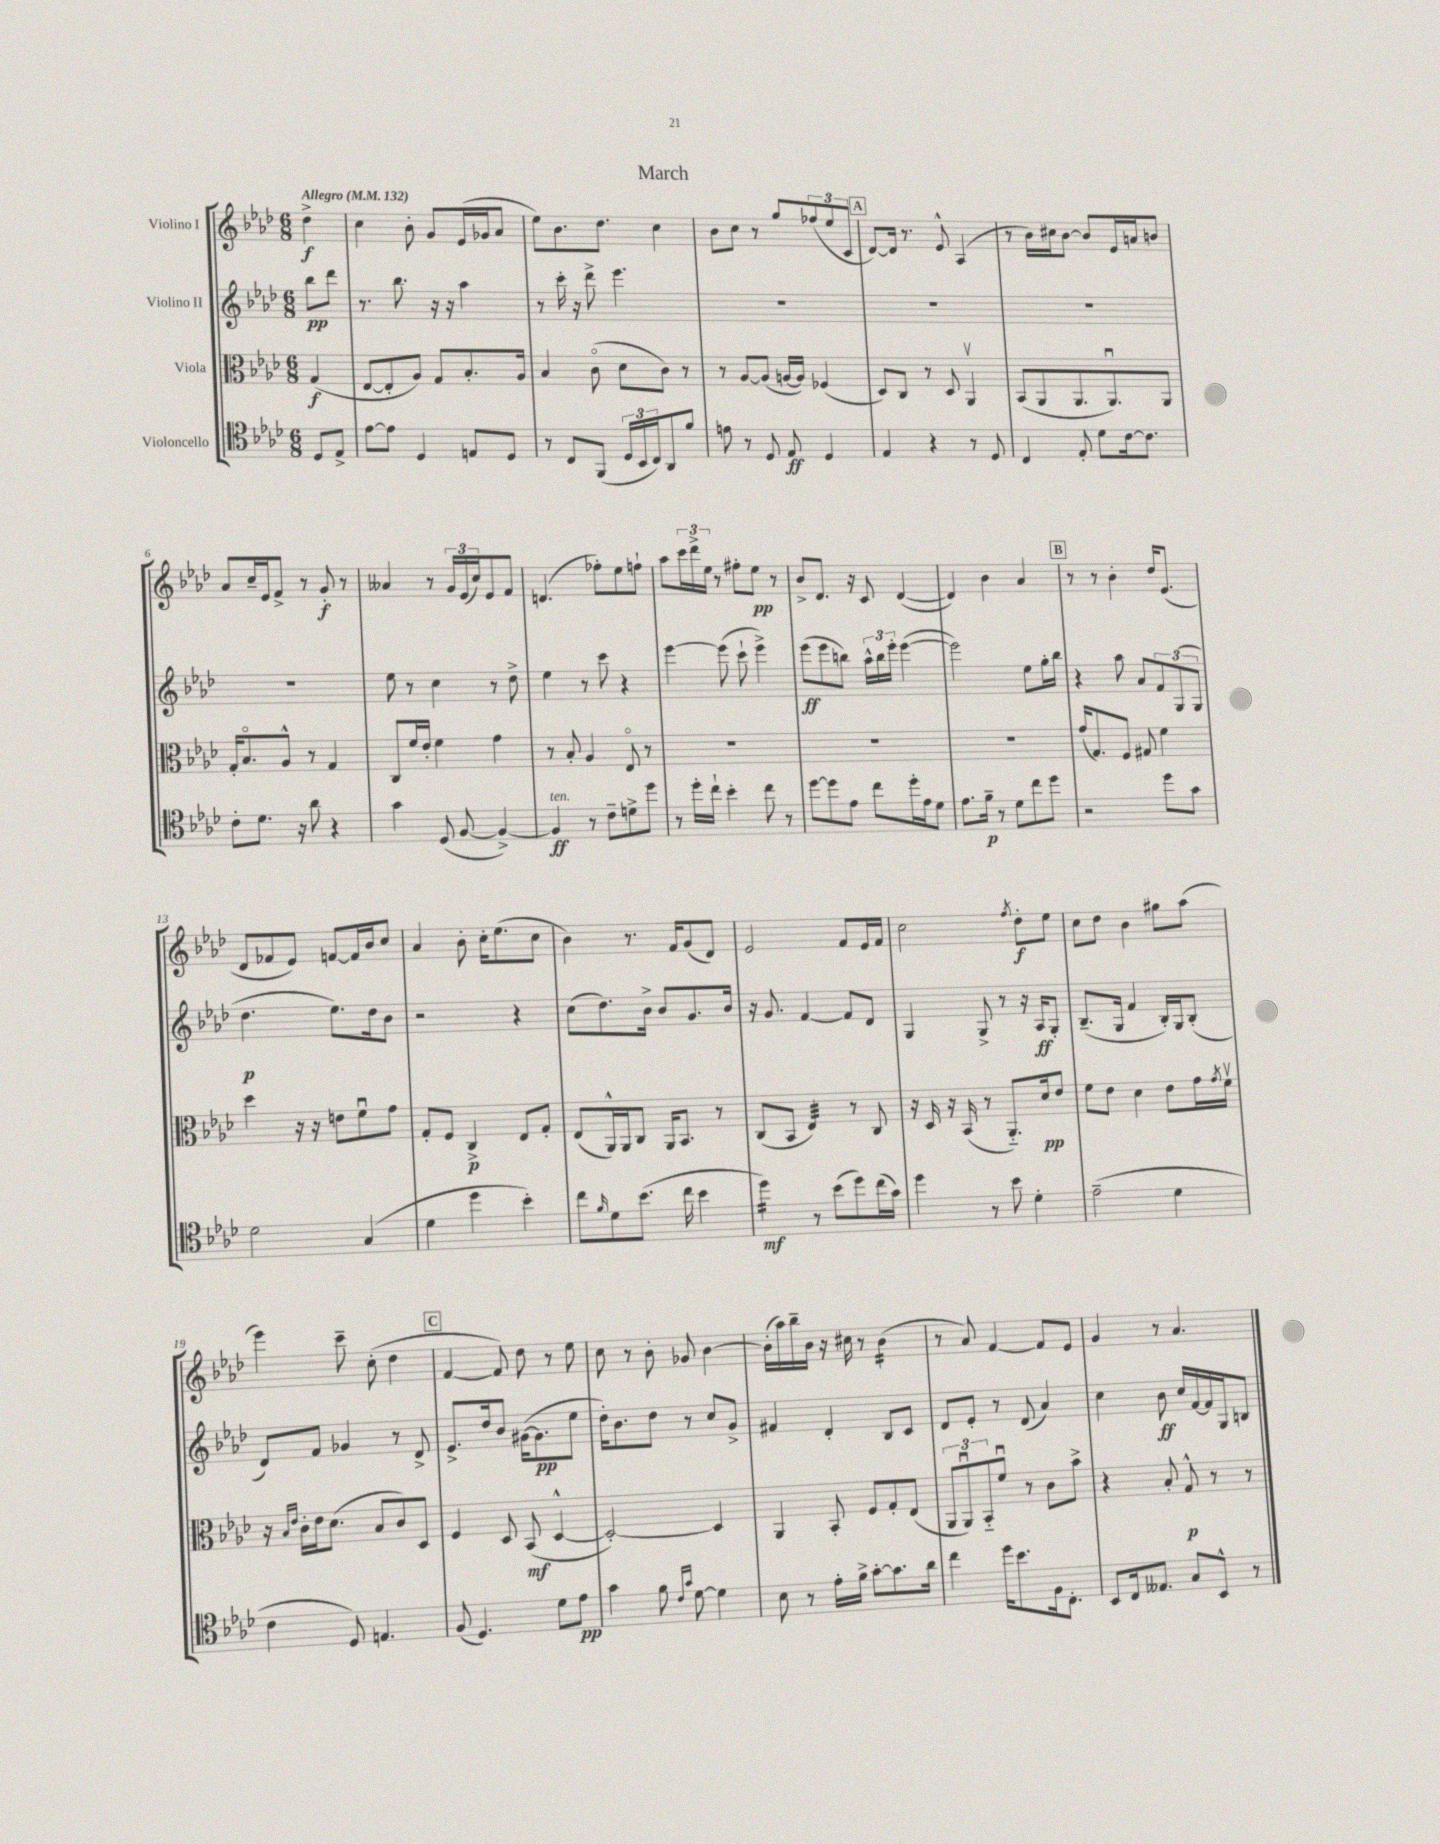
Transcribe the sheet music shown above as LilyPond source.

\header { title = "March" }
<<
\new StaffGroup <<
\new Staff = "s0" \with { instrumentName = "Violino I" } {
    \clef treble \key aes \major \numericTimeSignature \time 6/8 \partial 4 \tempo "Allegro" 4 = 132
    des''4->\f |
    c''4 bes'8-. g'8 ees'16( ges'16 aes'8 |
    ees''8) bes'8. des''8. c''4 |
    bes'8 c''8 r8 g''8 \tuplet 3/2 { fes''8( ees''8 c'8 } |
    \mark \markup { \box "A" } des'8~) des'16 r8. ees'8-^ aes4( |
    r8 bes'16) cis''16 bes'8~ bes'8 ees'16 a'16 b'8 |
    aes'8 c''16-- ees'16 f'8-> r8 g'8-.\f r8 |
    aeses'4 r8 \tuplet 3/2 { g'16 ees'16( c''16) } ees'8 f'8 |
    d'4.( fes''8-.) ees''8 f''8-! |
    aes''8 \tuplet 3/2 { c'''16 des'''16-> ees''16 } r8 fis''8-. ees''8\pp r8 |
    bes'8-> des'8. r16 c'8 des'4~( |
    des'4) bes'4 aes'4 |
    \mark \markup { \box "B" } r8 r8 bes'4-. des''16 ees'8.( |
    des'8 fes'8 ees'8) f'8~ f'16 bes'16 c''8 |
    aes'4 bes'8-. c''16-. ees''8.( c''8 |
    bes'4) r8. f'16 g'8( des'8) |
    ees'2 f'8 ees'16 f'16 |
    c''2 \acciaccatura { f''8 } des''8-.\f ees''8 |
    c''8 des''8 bes'4 gis''8 aes''8( |
    ees'''4) c'''8-- c''8-.( des''4 |
    \mark \markup { \box "C" } f'4~ f'8) des''8 r8 ees''8 |
    c''8 r8 bes'8-. ges'8 bes'4~ |
    bes'16-.( aes''16) bes''16-- bes'16 r16 cis''16 r8 bes'4:16( |
    r8 aes'8) f'4~ f'8 ees'8 |
    g'4 r8 aes'4. \bar "|." |
}
\new Staff = "s1" \with { instrumentName = "Violino II" } {
    \clef treble \key aes \major \numericTimeSignature \time 6/8 \partial 4
    bes''8\pp des'''8 |
    r8. bes''8. r16 r16 aes''4 |
    r8 c'''16-. r16 des'''8-> ees'''4. |
    R2. |
    \mark \markup { \box "A" } R2. |
    R2. |
    R2. |
    ees''8 r8 c''4 r8 des''8-> |
    ees''4 r8 c'''8 r4 |
    ees'''4~ ees'''8( c'''8-! ees'''4->) |
    ees'''8\ff( ees'''8 b''8) \tuplet 3/2 { aes''16-^ b''16 ees'''16-. } ees'''4~( |
    ees'''2) ees''8 g''16-. bes''16 |
    \mark \markup { \box "B" } r4 aes''8 aes'8 \tuplet 3/2 { f'8 g8( g8 } |
    des''4.\p ees''8.) des''16 bes'8 |
    r2 r4 |
    c''8( des''8.) bes'16-> bes'8 g'8. bes'16 |
    r16 g'8. f'4~ f'8 des'8 |
    g4 g8-> r8 r16 aes16\ff g8-. |
    bes8.--( g16 f'4 bes16-.) g16 bes8-.( |
    des'8) f'8 ges'4 r8 des'8-> |
    \mark \markup { \box "C" } ees'8.-> des''16 bes'8 gis'16~( gis'8.\pp ees''8 |
    des''16-.) bes'8. des''8 r8 c''8 g'8-> |
    fis'4 des'4-. bes8 c'8 |
    des'8 ees'8-. r8 des'8( aes'4) |
    c''4 bes'8\ff c''16 f'16~ f'16 g16 b8 \bar "|." |
}
\new Staff = "s2" \with { instrumentName = "Viola" } {
    \clef alto \key aes \major \numericTimeSignature \time 6/8 \partial 4
    g4\f( |
    ees8~ ees8-. aes8) g8 bes8.-. aes16 |
    bes4 c'8\flageolet( des'8 c'8) r8 |
    r8 aes8~ aes8( a16~ a16) fes4( |
    \mark \markup { \box "A" } des8) c8 r8 des8 aes,4\upbow |
    bes,8( aes,8 aes,8. aes,8.\downbow) aes,8 |
    g16-. bes8.\flageolet aes8-^ r8 g4 |
    c8 f'16 ees'16-. f'4 g'4 |
    r8 bes8-. aes4 ees8\flageolet r8 |
    R2. |
    R2. |
    R2. |
    \mark \markup { \box "B" } g'16( g8.) f8 gis8 f'4 |
    des''4 r16 r16 e'8 f'8\downbow g'8 |
    g8-. f8 c4->\p ees8 g8-. |
    ees8( aes,16-^) aes,16 c8 aes,16 bes,8. r8 |
    c8( bes,8 ees4:32) r8 c8 |
    r16 des16 r16 bes,16( r8 aes,8.-_) des'16\pp ees'8 |
    f'8 ees'8 des'4 ees'8 g'16 \acciaccatura { g'8 } f'16\upbow |
    r16 \grace { bes16 ees'16 } c'16-. ees'16 des'8.( bes8 c'8) des8 |
    \mark \markup { \box "C" } f4 des8 bes,8\mf( des4~-^ |
    des2~-.) des4 |
    aes,4 bes,8-. f8 g8-. ees8( |
    \tuplet 3/2 { aes,8 aes,8\downbow) bes,8-_ } f'8\downbow r8 c'8 bes'8-> |
    r4 bes8-. g8-^\p r8 r8 \bar "|." |
}
\new Staff = "s3" \with { instrumentName = "Violoncello" } {
    \clef tenor \key aes \major \numericTimeSignature \time 6/8 \partial 4
    des8 ees8-> |
    ees'8~ ees'8 des4 e8 des8 |
    r8 c8 f,8( \tuplet 3/2 { des16 bes,16 c16) } aes,8 f'8 |
    e'8 r8 des8 ees8\ff des4 |
    \mark \markup { \box "A" } ees4 r4 r8 des8 |
    c4 ees8-. des'8 c'16~ c'8. |
    c'8-. des'8. r16 aes'8 r4 |
    g'4 des8( f8~ f4~->) |
    f4\ff^\markup { \italic "ten." } r8 c'8-- d'8-> des''8 |
    r8 des''16-. c''16-! bes'4-. c''8 r8 |
    des''8~ des''8 ees'8 c''8 des''16-. ees'16 des'8 |
    ees'8. f'16--\p r8 des'8 c''8 des''8 |
    \mark \markup { \box "B" } r2 des''8 g'8 |
    des'2 g4( |
    des'4 des''4 bes'4-.) |
    c''8 \grace { f'16 } des'8 bes'8.( c''16 bes'4 |
    des''4:16\mf) r8 bes'8( des''8) c''16( g'16) |
    des''4 r8 bes'8 des'4-. |
    ees'2--( des'4 |
    c'4 des8) e4. |
    \mark \markup { \box "C" } f8( des4.) des'8 ees'8\pp |
    g'4 f'8 \grace { c'16 g'16 } des'8~ des'4 |
    bes8 r8 ees'16-. f'16-> g'8~-. g'8. aes'16 |
    c''4 des''16 bes'8. f16 c8.-. |
    bes,8 c16 eeses8. g8 bes,8-^ r8 \bar "|." |
}
>>
>>
